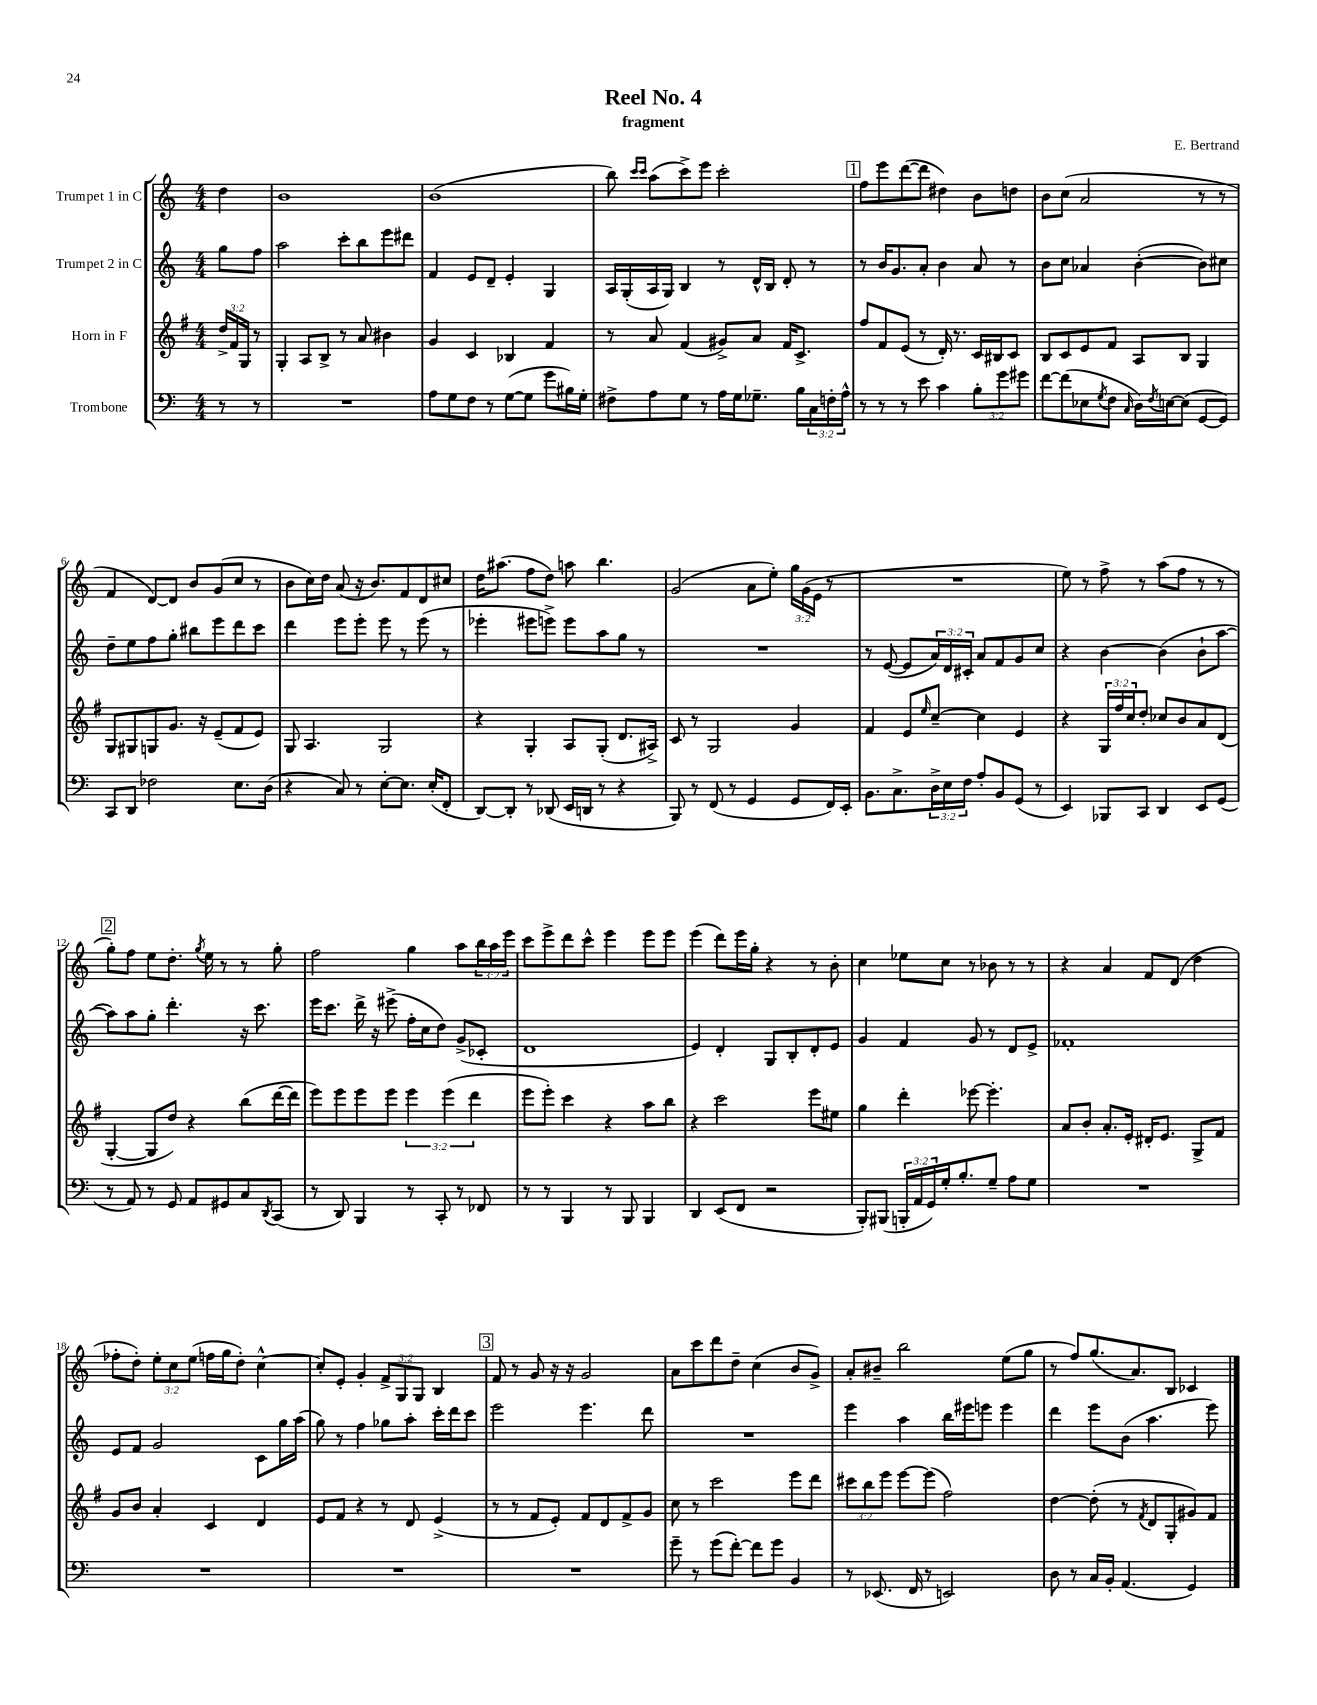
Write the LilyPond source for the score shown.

\header { title = "Reel No. 4" composer = "E. Bertrand" subtitle = "fragment" }
<<
\new StaffGroup <<
\new Staff = "s0" \with { instrumentName = "Trumpet 1 in C" } {
    \clef treble \key c \major \numericTimeSignature \time 4/4 \override Staff.TupletNumber.text = #tuplet-number::calc-fraction-text \partial 4
    d''4 |
    b'1 |
    b'1( |
    b''8) \grace { c'''16 c'''16 } a''8( c'''8->) e'''8 c'''2-. |
    \mark \markup { \box "1" } f''8 e'''8 d'''8~( d'''8 dis''4) b'8 d''8 |
    b'8 c''8( a'2 r8 r8 |
    f'4 d'8~) d'8 b'8 g'8( c''8 r8 |
    b'8 c''16) d''16 a'8( r16 b'8.) f'8 d'8 cis''8 |
    d''16 ais''8.( f''8 d''8) a''8 b''4. |
    g'2( a'8 e''8-.) \tuplet 3/2 { g''16 g'16( e'16 } r8 |
    R1 |
    e''8) r8 f''8-> r8 a''8( f''8 r8 r8 |
    \mark \markup { \box "2" } g''8-.) f''8 e''8 d''8.-. \acciaccatura { g''8 } e''16 r8 r8 g''8-. |
    f''2 g''4 a''8 \tuplet 3/2 { b''16 a''16 e'''16 } |
    c'''8 e'''8-> d'''8 c'''8-^ e'''4 e'''8 e'''8 |
    e'''4( d'''8) e'''16 g''16-. r4 r8 b'8-. |
    c''4 ees''8 c''8 r8 bes'8 r8 r8 |
    r4 a'4 f'8 d'8( d''4 |
    fes''8-. d''8-.) \tuplet 3/2 { e''8-. c''8 e''8( } f''16 g''16 d''8-.) c''4~-^ |
    c''8-. e'8-. g'4-. \tuplet 3/2 { f'8-> g8 g8 } b4 |
    \mark \markup { \box "3" } f'8 r8 g'8 r16 r16 g'2 |
    a'8 c'''8 d'''8 d''8-- c''4( b'8 g'8->) |
    a'8-. bis'8-- b''2 e''8( g''8 |
    r8 f''8) g''8.( a'8.) b8 ces'4 \bar "|." |
}
\new Staff = "s1" \with { instrumentName = "Trumpet 2 in C" } {
    \clef treble \key c \major \numericTimeSignature \time 4/4 \override Staff.TupletNumber.text = #tuplet-number::calc-fraction-text \partial 4
    g''8 f''8 |
    a''2 c'''8-. b''8 e'''8 dis'''8 |
    f'4 e'8 d'8-- e'4-. g4 |
    a16 g16-.( a16 g16) b4 r8 d'16-^ b16 d'8-. r8 |
    \mark \markup { \box "1" } r8 b'16 g'8. a'8-. b'4 a'8 r8 |
    b'8 c''8 aes'4 b'4~-.( b'8) cis''8 |
    d''8-- e''8 f''8 g''8-. bis''8 e'''8 d'''8 c'''8 |
    d'''4 e'''8 e'''8-. e'''8 r8 e'''8( r8 |
    ees'''4-. eis'''8 e'''8->) e'''8 a''8 g''8 r8 |
    R1 |
    r8 e'8~( e'8 \tuplet 3/2 { a'16) d'16 cis'16-. } a'8 f'8 g'8 c''8 |
    r4 b'4~ b'4( b'8-! a''8~ |
    \mark \markup { \box "2" } a''8) a''8 g''8-. d'''4.-. r16 c'''8. |
    e'''16 c'''8. d'''16-> r16 eis'''8->( f''16-. c''16 d''8) g'8->( ces'8-. |
    d'1 |
    e'4) d'4-. g8 b8-. d'8-. e'8 |
    g'4 f'4 g'8 r8 d'8 e'8-> |
    fes'1-. |
    e'8 f'8 g'2 c'8 g''16 a''16( |
    g''8) r8 f''4 ges''8 a''8-. c'''16-. d'''16 c'''8 |
    \mark \markup { \box "3" } e'''2 e'''4. d'''8 |
    R1 |
    e'''4 a''4 b''16 eis'''16 e'''8 e'''4 |
    d'''4 e'''8 b'8( a''4. e'''8) \bar "|." |
}
\new Staff = "s2" \with { instrumentName = "Horn in F" } {
    \clef treble \key g \major \numericTimeSignature \time 4/4 \override Staff.TupletNumber.text = #tuplet-number::calc-fraction-text \partial 4
    \tuplet 3/2 { d''16-> fis'16 g16 } r8 |
    g4-. a8 b8-> r8 a'8 bis'4 |
    g'4 c'4 bes4 fis'4 |
    r8 a'8 fis'4( gis'8->) a'8 fis'16 c'8.-> |
    \mark \markup { \box "1" } fis''8 fis'8 e'8( r8 d'16-.) r8. c'16 bis16 c'8 |
    b8 c'8 e'8 fis'8 a8 b8 g4 |
    g8 gis8 g8 g'8. r16 e'8--( fis'8 e'8) |
    g8 a4. g2 |
    r4 g4-. a8 g8-.( d'8. ais16->) |
    c'8 r8 g2 g'4 |
    fis'4 e'8 \grace { e''16 } c''8~-- c''4 e'4 |
    r4 \tuplet 3/2 { g16 fis''16 c''16 } d''8-. ces''8 b'8 a'8 d'8( |
    \mark \markup { \box "2" } g4~-. g8 d''8) r4 b''8( d'''16~ d'''16 |
    e'''8) e'''8 e'''8 e'''8 \tuplet 3/2 { e'''4 e'''4( d'''4 } |
    e'''8 e'''8-.) c'''4 r4 a''8 b''8 |
    r4 c'''2 e'''8 eis''8 |
    g''4 d'''4-. ees'''8~ ees'''4.-. |
    a'8 b'8-. a'8.-. e'16-. dis'16-. e'8. g8-> fis'8 |
    g'8 b'8 a'4-. c'4 d'4 |
    e'8 fis'8 r4 r8 d'8 e'4->( |
    \mark \markup { \box "3" } r8 r8 fis'8 e'8-.) fis'8 d'8 fis'8-> g'8 |
    c''8 r8 c'''2 e'''8 d'''8 |
    \tuplet 3/2 { cis'''8 b''8 e'''8 } e'''8~ e'''8( fis''2) |
    d''4~ d''8-.( r8 \acciaccatura { fis'8 } d'8 g8-. gis'8) fis'8 \bar "|." |
}
\new Staff = "s3" \with { instrumentName = "Trombone" } {
    \clef bass \key c \major \numericTimeSignature \time 4/4 \override Staff.TupletNumber.text = #tuplet-number::calc-fraction-text \partial 4
    r8 r8 |
    R1 |
    a8 g8 f8 r8 g8~( g8 g'8 bis16) g16-. |
    fis8-> a8 g8 r8 a16 g16 ges8.-- b16 \tuplet 3/2 { c16 f16-. a16-^ } |
    \mark \markup { \box "1" } r8 r8 r8 e'8 c'4 \tuplet 3/2 { b8-. g'8 gis'8 } |
    f'8~ f'8( ees8 \acciaccatura { g8 } f8 \grace { c16 } d16) \acciaccatura { f8 } e16~ e8( g,8~ g,8) |
    c,8 d,8 fes2 e8. d16( |
    r4 c8) r8 e8~-. e8. e16-.( f,8-. |
    d,8~) d,8-. r8 des,8( e,16 d,16 r8 r4 |
    b,,8) r8 f,8( r8 g,4 g,8 f,16) e,16-. |
    b,8. c8.-> \tuplet 3/2 { d16-> e16 f16 } a8-. b,8 g,8( r8 |
    e,4) bes,,8 c,8 d,4 e,8 g,8( |
    \mark \markup { \box "2" } r8 a,8) r8 g,8 a,8 gis,8 c8 \acciaccatura { d,8 } c,8( |
    r8 d,8) b,,4 r8 c,8-. r8 fes,8 |
    r8 r8 b,,4 r8 b,,8 b,,4 |
    d,4 e,8( f,8 r2 |
    b,,8-.) bis,,8( \tuplet 3/2 { b,,16-. a,16 g,16) } g16-. b8.-. g8-- a8 g8 |
    R1 |
    R1 |
    R1 |
    \mark \markup { \box "3" } R1 |
    g'8-- r8 g'8( f'8~-.) f'8 g'8 b,4 |
    r8 ees,8.( f,16 r8 e,2) |
    d8 r8 c16 b,16-. a,4.( g,4) \bar "|." |
}
>>
>>
